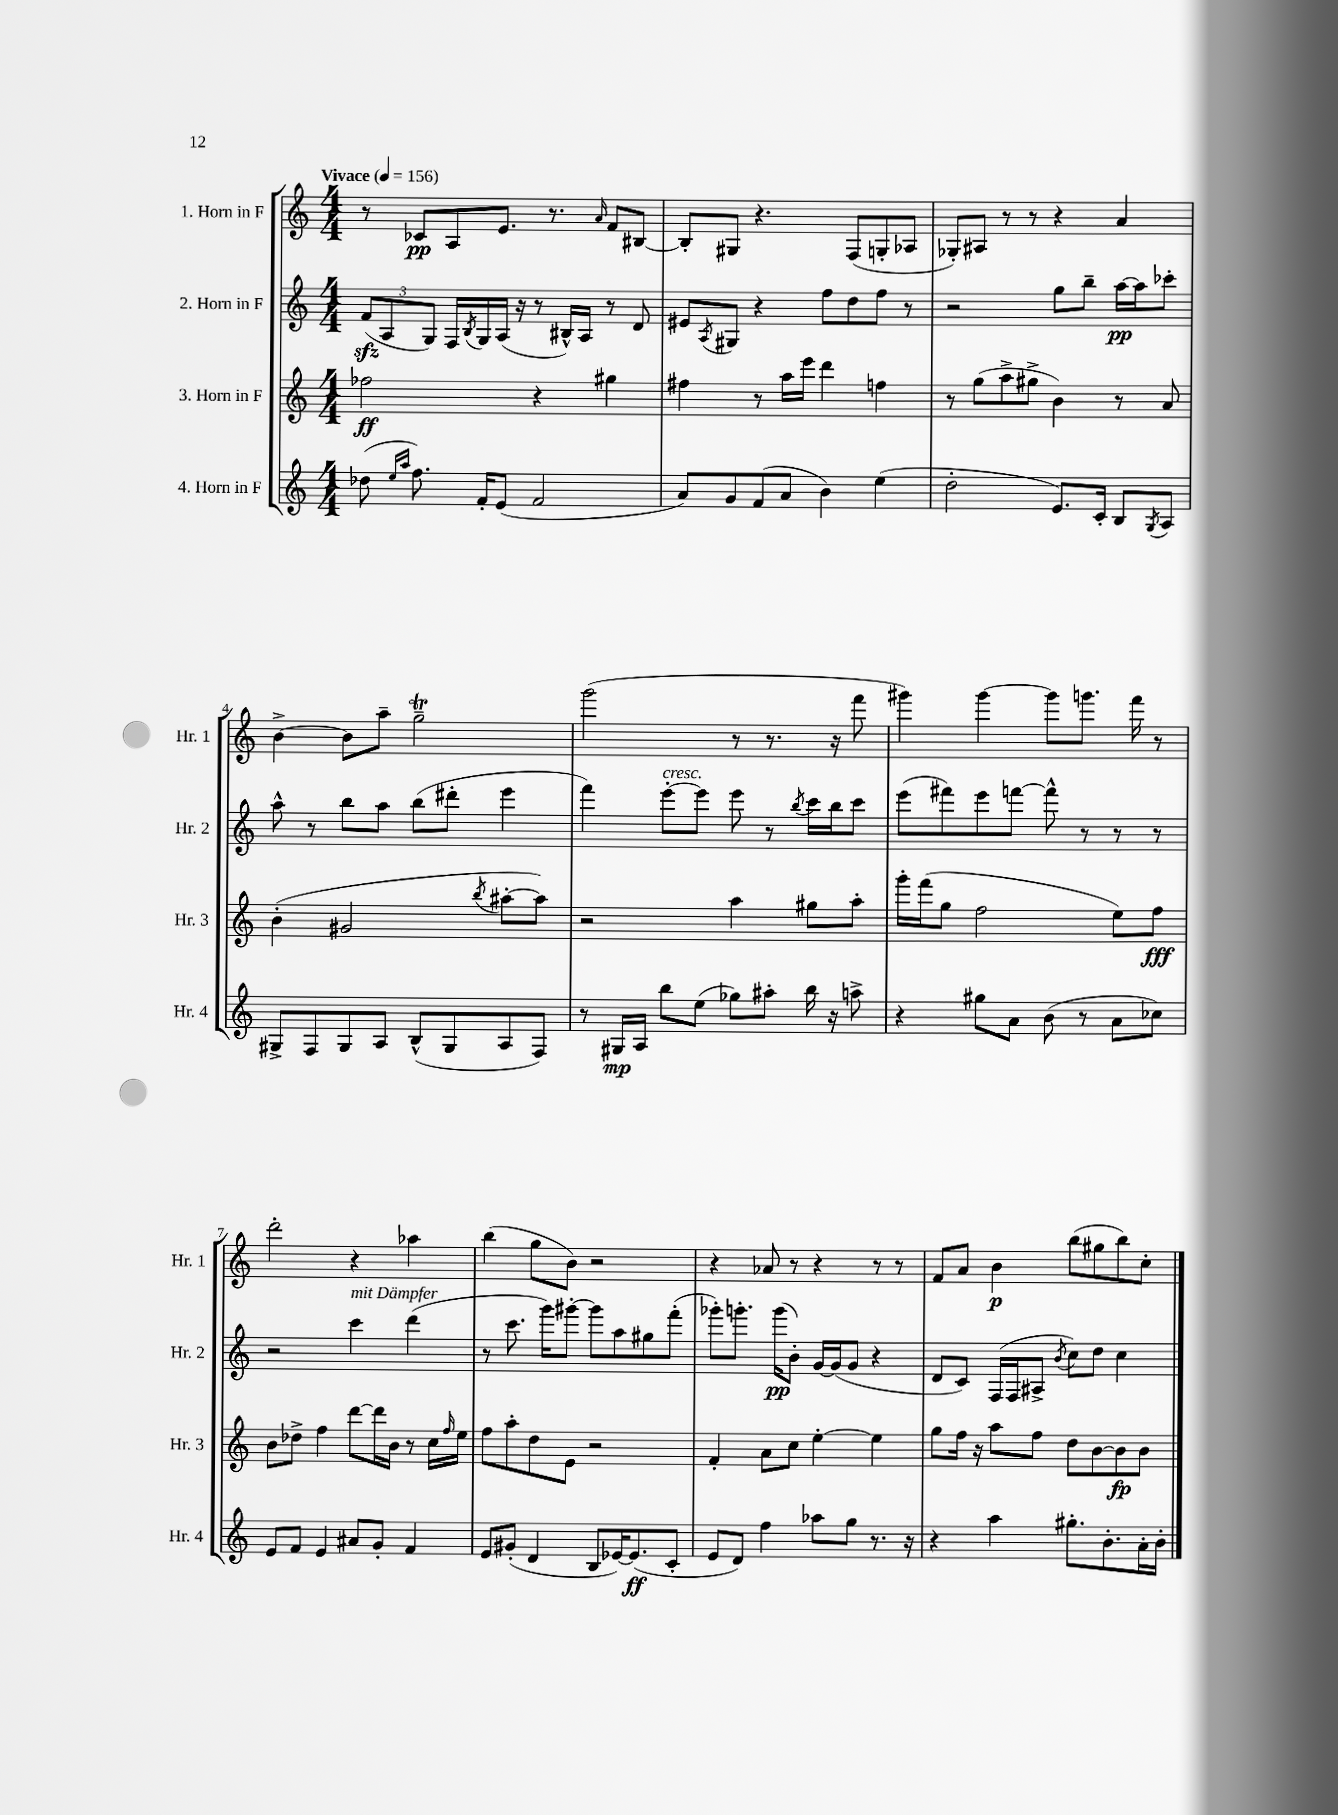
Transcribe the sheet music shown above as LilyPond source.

<<
\new StaffGroup <<
\new Staff = "s0" \with { instrumentName = "1. Horn in F" shortInstrumentName = "Hr. 1" } {
    \clef treble \key c \major \numericTimeSignature \time 4/4 \tempo "Vivace" 4 = 156
    r8 ces'8\pp a8 e'8. r8. \grace { a'16 } f'8 bis8~ |
    bis8-. gis8 r4. f8( g8-. aes8 |
    ges8-.) ais8 r8 r8 r4 a'4 |
    b'4~-> b'8 a''8-- g''2--\trill |
    g'''2( r8 r8. r16 f'''8 |
    gis'''4) gis'''4~ gis'''8 g'''8. f'''16 r8 |
    d'''2-. r4 aes''4 |
    b''4( g''8 b'8) r2 |
    r4 aes'8 r8 r4 r8 r8 |
    f'8 a'8 b'4\p b''8( gis''8 b''8) c''8-. \bar "|." |
}
\new Staff = "s1" \with { instrumentName = "2. Horn in F" shortInstrumentName = "Hr. 2" } {
    \clef treble \key c \major \numericTimeSignature \time 4/4
    \tuplet 3/2 { f'8\sfz( a8 g8) } f16 \acciaccatura { b8 } g16 a16( r16 r8 bis16-^) a16 r8 d'8 |
    eis'8 \acciaccatura { a8 } gis8 r4 f''8 d''8 f''8 r8 |
    r2 g''8 b''8-- a''16~\pp a''16 ces'''8-. |
    a''8-^ r8 b''8 a''8 b''8( dis'''8-. e'''4 |
    f'''4) e'''8~-.^\markup { \italic "cresc." } e'''8 e'''8 r8 \acciaccatura { b''8 } c'''16 b''16 c'''8 |
    e'''8( fis'''8) e'''8 f'''8~ f'''8-^ r8 r8 r8 |
    r2 c'''4^\markup { \italic "mit Dämpfer" } d'''4( |
    r8 c'''8. g'''16) gis'''8~-. gis'''8 a''8 gis''8 f'''8-.( |
    ges'''8-.) g'''8.-. g'''16\pp( b'8-.) g'16~ g'16( g'8 r4 |
    d'8 c'8) f16( f16 ais8-> \acciaccatura { b'8 } c''8) d''8 c''4 \bar "|." |
}
\new Staff = "s2" \with { instrumentName = "3. Horn in F" shortInstrumentName = "Hr. 3" } {
    \clef treble \key c \major \numericTimeSignature \time 4/4
    fes''2\ff r4 gis''4 |
    fis''4 r8 a''16 e'''16 d'''4 f''4 |
    r8 g''8( a''8-> gis''8-> b'4) r8 a'8 |
    b'4-.( gis'2 \acciaccatura { b''8 } ais''8~-. ais''8) |
    r2 a''4 gis''8 a''8-. |
    g'''16-. f'''16( g''8 f''2 e''8) f''8\fff |
    b'8 des''8-> f''4 d'''8~ d'''16 b'16 r8 c''16 \grace { f''16 } e''16 |
    f''8 a''8-. d''8 e'8 r2 |
    f'4-. a'8 c''8 e''4~-. e''4 |
    g''8 f''16 r16 a''8 f''8 d''8 b'8~ b'8\fp b'8 \bar "|." |
}
\new Staff = "s3" \with { instrumentName = "4. Horn in F" shortInstrumentName = "Hr. 4" } {
    \clef treble \key c \major \numericTimeSignature \time 4/4
    des''8( \grace { e''16 a''16 } f''8.) f'16-. e'8( f'2 |
    a'8) g'8 f'8( a'8 b'4) e''4( |
    d''2-. e'8.) c'16-. b8 \acciaccatura { g8 } a8 |
    gis8-> f8 gis8 a8 b8-^( gis8 a8 f8) |
    r8 gis16\mp a16 b''8 e''8( ges''8) ais''8-. b''16 r16 a''8-> |
    r4 gis''8 a'8 b'8( r8 a'8 ces''8) |
    e'8 f'8 e'4 ais'8 g'8-. f'4 |
    e'8 gis'8-.( d'4 b8 ees'16~) ees'8.\ff( c'8-. |
    e'8 d'8) f''4 aes''8 g''8 r8. r16 |
    r4 a''4 gis''8.-. b'8.-. a'16-. b'16-. \bar "|." |
}
>>
>>
